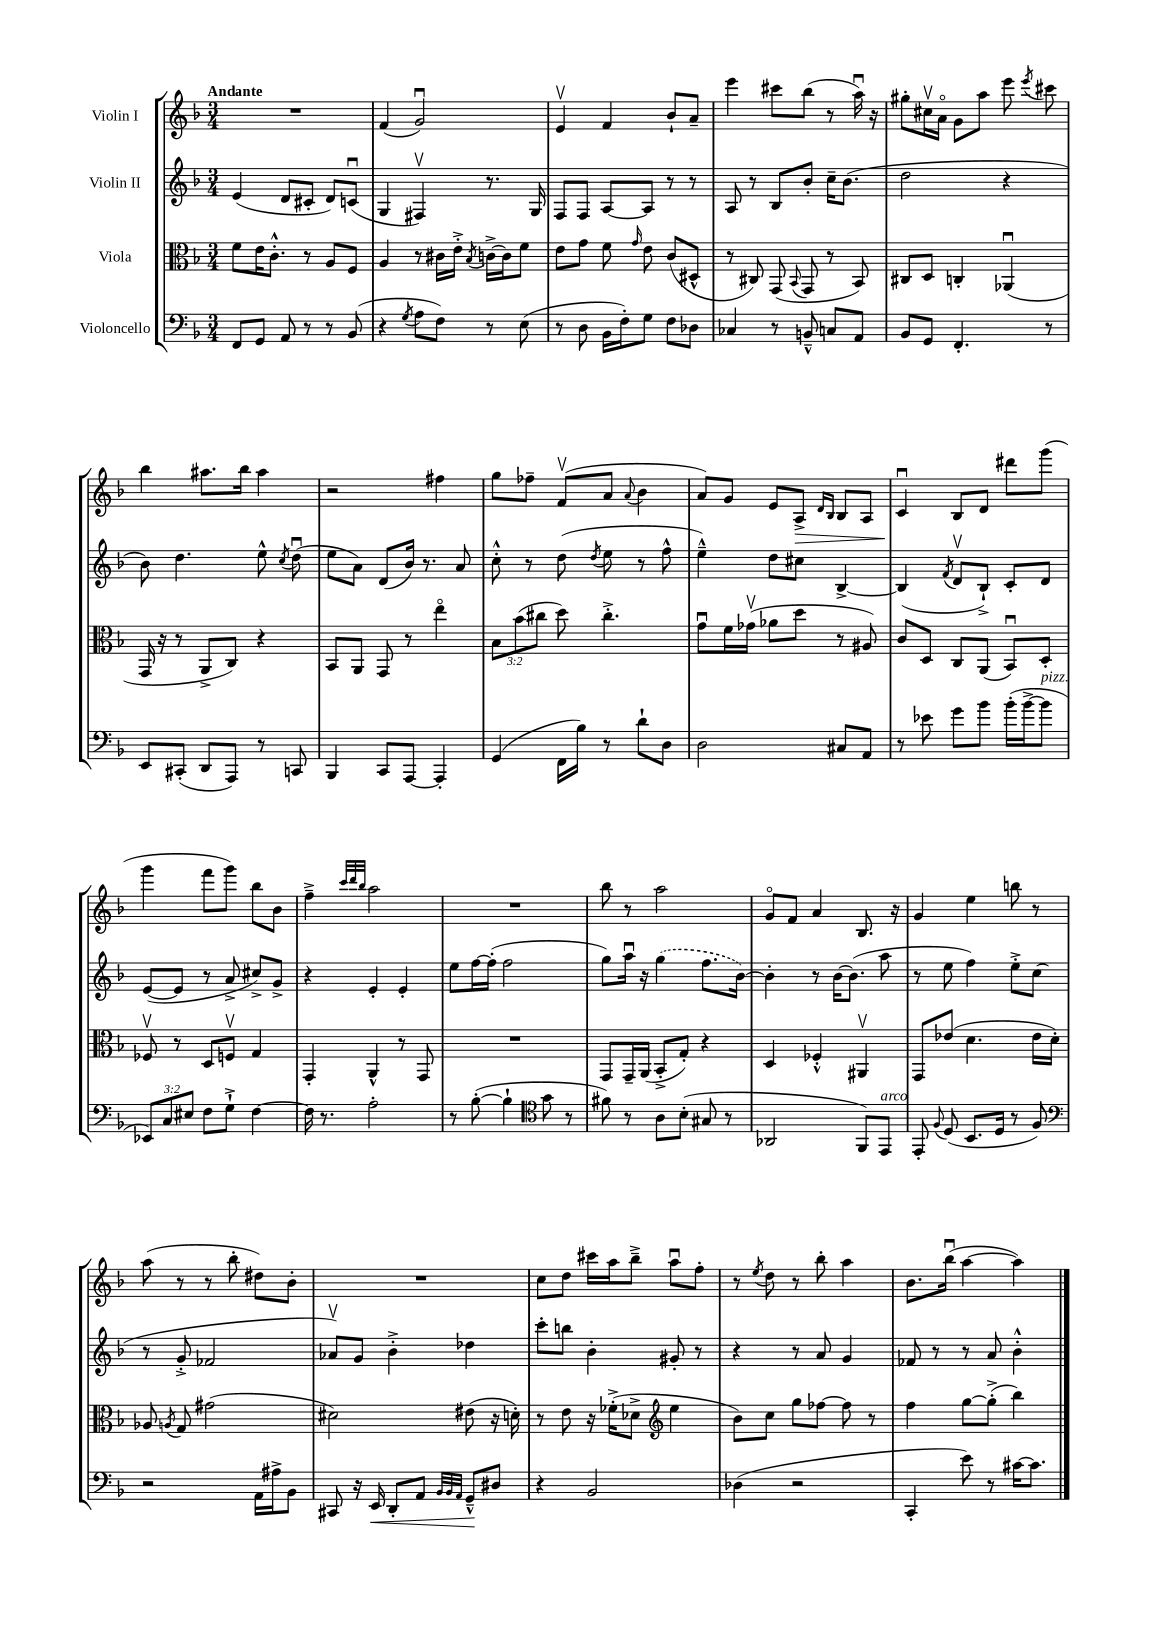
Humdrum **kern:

**kern	**dynam	**kern	**kern	**kern	**dynam
*part4	*part4	*part3	*part2	*part1	*part1
*staff4	*staff4	*staff3	*staff2	*staff1	*staff1
*I"Violoncello	*	*I"Viola	*I"Violin II	*I"Violin I	*
*clefF4	*	*clefC3	*clefG2	*clefG2	*
*k[b-]	*	*k[b-]	*k[b-]	*k[b-]	*
*M3/4	*	*M3/4	*M3/4	*M3/4	*
=1	=1	=1	=1	=1	=1
!	!	!	!	!LO:TX:a:B:t=Andante	!
8FF/L	.	8f\L	(4e/	2.r	.
8GG/J	.	16e\K	.	.	.
.	.	8.c'^^\J	.	.	.
8AA/	.	.	8d/L	.	.
8r	.	8r	8c#X'/J	.	.
8r	.	8A/L	8d/L)	.	.
(8BB-/	.	8F/J	(8cnu/J	.	.
=2	=2	=2	=2	=2	=2
4r	.	4A/	4G/	(4f/	.
8qG/	.	.	.	.	.
8A\L	.	8r	4F#Xv/)	2gu/)	.
8F\J)	.	16c#X\LL	.	.	.
.	.	16e'^\JJ	.	.	.
.	.	8qB-/	.	.	.
8r	.	[16cn^\LL	8.r	.	.
.	.	16c\J]	.	.	.
(8E\	.	8f\J	.	.	.
.	.	.	16G/	.	.
=3	=3	=3	=3	=3	=3
8r	.	8e\L	8F/L	4ev/	.
8D\	.	8g\J	8F/J	.	.
16BB-\LL	.	8f\	[8A/L	4f/	.
16F'\J)	.	.	.	.	.
.	.	16qqg/	.	.	.
8G\J	.	8e\	8A/J]	.	.
8F\L	.	(8c/L	8r	8b-`/L	.
8D-X\J	.	8D#X^^/J	8r	8a~/J	.
=4	=4	=4	=4	=4	=4
4C-X/	.	8r	8A/	4eee\	.
.	.	8C#X/)	8r	.	.
8r	.	(8GG/	8B-/L	8ccc#X\L	.
.	.	8qqBB-/	.	.	.
8BBn~^^/	.	8GG/	8b-'/J	(8bb-\J	.
8Cn/L	.	8r	16cc~\KL	8r	.
.	.	.	(8.b-\J	.	.
8AA/J	.	8BB-/)	.	16aau\)	.
.	.	.	.	16r	.
=5	=5	=5	=5	=5	=5
8BB-/L	.	8C#X/L	2dd\	8gg#X'\L	.
8GG/J	.	8D/J	.	16cc#Xv\L	.
.	.	.	.	16a\JJ	.
4.FF'/	.	4Cn'/	.	8g\L	.
.	.	.	.	8aa\J	.
.	.	(4AA-Xu/	4r	8eee\	.
.	.	.	.	8qeee/	.
8r	.	.	.	8ccc#X\	.
!!LO:LB:g=z
=6	=6	=6	=6	=6	=6
8EE/L	.	16GG/	8b-\)	4bb-\	.
.	.	16r	.	.	.
(8CC#X'/J	.	8r	4.dd\	.	.
8DD/L	.	8AA^/L	.	8.aa#X\L	.
8AAA/J)	.	8C/J)	.	.	.
.	.	.	.	16bb-\Jk	.
8r	.	4r	8ee^^\	4aa#\	.
.	.	.	8qcc/	.	.
8CCn/	.	.	(8ddu\	.	.
=7	=7	=7	=7	=7	=7
4BBB-/	.	8BB-/L	8ee\L	2r	.
.	.	8AA/J	8a\J)	.	.
8CC/L	.	8GG/	(8d/L	.	.
[8AAA/J	.	8r	16b-/Jk)	.	.
.	.	.	8.r	.	.
4AAA'/]	.	4ee\	.	4ff#X\	.
.	.	.	8a/	.	.
=8	=8	=8	=8	=8	=8
(4GG/	.	12B-\L	8cc'^^\	8gg\L	.
.	.	(12b-\	.	.	.
.	.	.	8r	8ff-X~\J	.
.	.	12cc#X\J	.	.	.
16FF\LL	.	8dd\)	(8dd\	(8fv/L	.
16B-\JJ)	.	.	.	.	.
.	.	.	8qdd/	.	.
8r	.	4.cc#'^\	8ee\	8a/J	.
.	.	.	.	8qqa/	.
8d`\L	.	.	8r	4b-\	.
8D\J	.	.	8ff^^\	.	.
=9	=9	=9	=9	=9	=9
2D\	.	8gu\L	4ee~^^\)	8a/L)	.
.	.	16f\L	.	8g/J	.
.	.	(16g-Xv\JJ	.	.	.
.	.	8a-X\L	8dd\L	8e/L	.
!	!	!	!	!	!LO:HP:b
.	.	8dd\J	8cc#X\J	8A^/J	>
.	.	.	.	16qqd/LL	.
.	.	.	.	16qqB-/JJ	.
8C#X/L	.	8r	[4B-^/	8B-/L	.
8AA/J	.	8A#X/)	.	8A/J	.
=10	=10	=10	=10	=10	=10
8r	.	8c/L	(4B-/]	4cu/	.
8e-X\	.	8D/J	.	.	.
.	.	.	8qf/	.	.
8g\L	.	8C/L	8dv/L	8B-/L	]
8b-\J	.	(8AA/J	8B-`^/J)	8d/J	.
(16b-'\LL	.	8BB-u/L)	8c'/L	8ddd#X\L	.
[16b-^\J	.	.	.	.	.
!LO:TX:a:i:t=pizz.	!	!	!	!	!
8b-\J]	.	8D'/J	8d/J	(8ggg\J	.
!!LO:LB:g=z
=11	=11	=11	=11	=11	=11
12EE-X/L)	.	8F-Xv/	([8e/L	4ggg\	.
12C/	.	.	.	.	.
.	.	8r	8e/J]	.	.
12E#X/J	.	.	.	.	.
8F\L	.	8D/L	8r	8fff\L	.
8G`^\J	.	8Fnv/J	8a^/	8ggg\J)	.
[4F\	.	4G/	8cc#X^/L)	8bb-\L	.
.	.	.	8g^/J	8b-\J	.
=12	=12	=12	=12	=12	=12
16F\]	.	4GG'/	4r	4ff~^\	.
8.r	.	.	.	.	.
.	.	.	.	32qqccc/LLL	.
.	.	.	.	32qqddd/	.
.	.	.	.	32qqbb-/JJJ	.
2A'\	.	4AA^^/	4e'/	2aa\	.
.	.	8r	4e'/	.	.
.	.	8GG/	.	.	.
=13	=13	=13	=13	=13	=13
8r	.	2.r	8ee\L	2.r	.
([8B-'\	.	.	[16ff\L	.	.
.	.	.	(16ff'\JJ]	.	.
4B-`\]	.	.	2ff\	.	.
*clefC4	*	*	*	*	*
8g\	.	.	.	.	.
8r	.	.	.	.	.
=14	=14	=14	=14	=14	=14
8f#X\)	.	8GG/L	8gg\L)	8bb-\	.
8r	.	16GG~/L	16aau\Jk	8r	.
.	.	(16AA/JJ	16r	.	.
8A\L	.	8BB-'^/L	(4gg\	2aa\	.
(8B-'\J	.	8G'/J)	.	.	.
8G#X/	.	4r	8.ff\L	.	.
8r	.	.	.	.	.
.	.	.	[16b-\Jk)	.	.
=15	=15	=15	=15	=15	=15
2AA-X/	.	4D/	4b-'\]	8g/L	.
.	.	.	.	8f/J	.
.	.	4F-X'^^/	8r	4a/	.
.	.	.	[16b-\KL	.	.
.	.	.	(8.b-\J]	.	.
8FF/L)	.	4AA#Xv/	.	8.B-/	.
!LO:TX:a:i:t=arco	!	!	!	!	!
8EE/J	.	.	8aa\	.	.
.	.	.	.	16r	.
=16	=16	=16	=16	=16	=16
8EE'/	.	8GG/L	8r	4g/	.
8qqF/	.	.	.	.	.
(8D/	.	(8e-X/J	8ee\	.	.
8.BB-/L	.	4.d\	4ff\)	4ee\	.
16D/Jk	.	.	.	.	.
8r	.	.	8ee'^\L	8bbn\	.
8F/)	.	16e-\LL	(8cc\J	8r	.
.	.	16d'\JJ)	.	.	.
!!LO:LB:g=z
=17	=17	=17	=17	=17	=17
*clefF4	*	*	*	*	*
2r	.	8A-X/	8r	(8aa\	.
.	.	8qAn/	.	.	.
.	.	8G/	8g'^/	8r	.
.	.	(2g#X\	2f-X/	8r	.
.	.	.	.	8bb-'\	.
16AA\LL	.	.	.	8dd#X\L)	.
16A#X^\J	.	.	.	.	.
8BB-\J	.	.	.	8b-'\J	.
=18	=18	=18	=18	=18	=18
8CC#X/	.	2d#X\)	8a-Xv/L)	2.r	.
16r	.	.	8g/J	.	.
!	!LO:HP:b	!	!	!	!
16EE/	<	.	.	.	.
8DD'/L	.	.	4b-'^\	.	.
8AA/J	.	.	.	.	.
32qqBB-/LLL	.	.	.	.	.
32qqBB-/	.	.	.	.	.
32qqAA/JJJ	.	.	.	.	.
8GG~^^/L	.	(8e#X\	4dd-X\	.	.
8D#X/J	[	16r	.	.	.
.	.	16dn'\)	.	.	.
=19	=19	=19	=19	=19	=19
4r	.	8r	8ccc'\L	8cc\L	.
.	.	8e\	8bbn\J	8dd\J	.
2BB-/	.	16r	4b-'\	16ccc#X\LL	.
.	.	(16f-X'^\KL	.	16aa\J	.
.	.	8d-X^\J	.	8bb-~^\J	.
*	*	*clefG2	*	*	*
.	.	4ee\	8g#X'/	8aau\L	.
.	.	.	8r	8ff'\J	.
=20	=20	=20	=20	=20	=20
(4D-X\	.	8b-\L)	4r	8r	.
.	.	.	.	8qee/	.
.	.	8cc\J	.	8dd\	.
2r	.	8gg\L	8r	8r	.
.	.	[8ff-X\J	8a/	8bb-'\	.
.	.	8ff-\]	4g/	4aa\	.
.	.	8r	.	.	.
=21	=21	=21	=21	=21	=21
4CC'/	.	4ff\	8f-X/	8.b-\L	.
.	.	.	8r	.	.
.	.	.	.	(16bb-u\Jk	.
8e\)	.	[8gg\L	8r	[4aa\	.
8r	.	(8gg'^\J]	8a/	.	.
[16c#X\KL	.	4bb-\)	4b-'^^\	4aa\])	.
8.c#\J]	.	.	.	.	.
==	==	==	==	==	==
*-	*-	*-	*-	*-	*-
